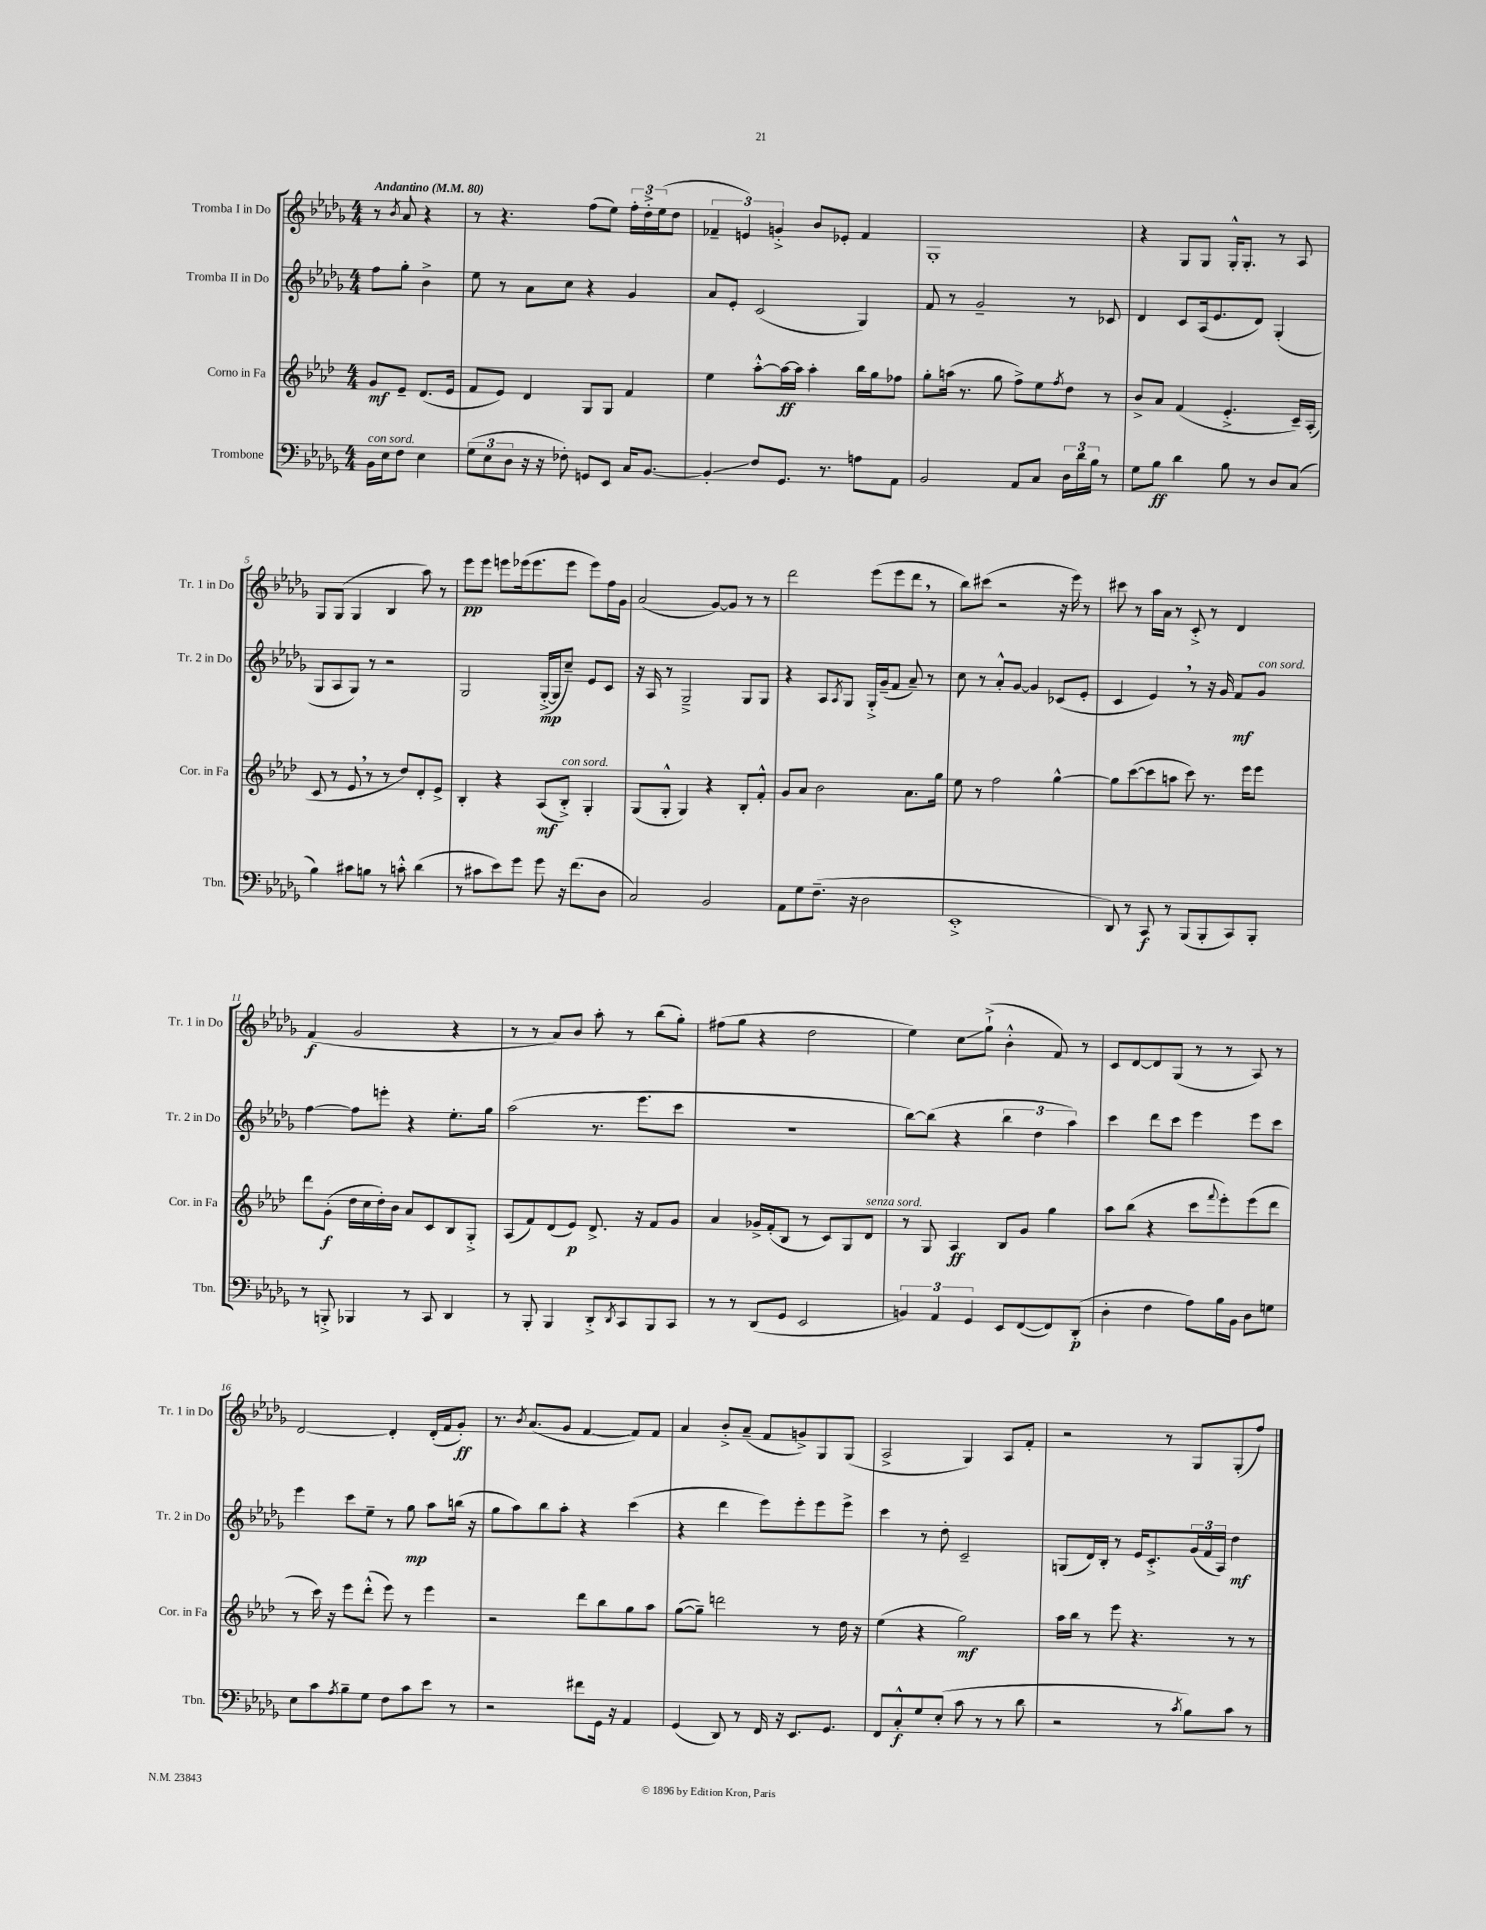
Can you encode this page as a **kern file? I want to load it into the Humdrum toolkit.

**kern	**kern	**kern	**kern
*staff4	*staff3	*staff2	*staff1
*clefF4	*clefG2	*clefG2	*clefG2
*k[b-e-a-d-g-]	*k[b-e-a-d-]	*k[b-e-a-d-g-]	*k[b-e-a-d-g-]
*M4/4	*M4/4	*M4/4	*M4/4
*MM80	*MM80	*MM80	*MM80
16BB-	8g	8ff	8r
16E-	.	.	.
.	.	.	8qb-
8F	8e-~	8gg-'	8a-
4E-	(8.d-	4b-^	4r
.	16e-	.	.
=	=	=	=
(12G-	8f	8ee-	8r
12E-	.	.	.
.	8e-)	8r	4.r
12D-	.	.	.
16r	4d-	8a-	.
16r	.	.	.
8F-')	.	8cc	.
8GG	8G	4r	(8ff
8EE-	8G	.	8ee-)
16C	4f	4g-	24ff'
.	.	.	24dd-'^
[8.BB-	.	.	.
.	.	.	(24ee-
.	.	.	8dd-
=	=	=	=
4BB-']	4ee-	8a-	6f-~
.	.	8e-'	.
.	.	.	6e)
8F	[8aa-'^^	(2c	.
.	.	.	6g'^
8.GG-	16aa-_	.	.
.	16aa-]	.	.
.	4aa-'	.	8b-
8.r	.	.	.
.	.	.	8e-'
8A	16bb-	4G-)	4f-
.	16gg	.	.
8AA-	8ff-	.	.
=	=	=	=
2BB-	8gg'	8f	1G-'
.	(16aa	8r	.
.	8.r	.	.
.	.	2g-~	.
.	8gg	.	.
8AA-	8ff^)	.	.
8C	8ee-	.	.
.	8qff	.	.
24D-	8dd-	8r	.
24d-	.	.	.
24B-	.	.	.
8r	8r	8c-	.
=	=	=	=
8G-	8b-^	4d-	4r
8B-	8a-	.	.
4d-	(4f	8c	8G-
.	.	(16A-	8G-
.	.	8.e-	.
8B-	4.e-'^	.	16G-'^^
.	.	.	8.G-'
8r	.	8d-)	.
8D-	.	(4G-'	8r
(8C	16c~)	.	8A-
.	(16A-'	.	.
=	=	=	=
4B-)	8c	8G-	8G-
.	8r	8A-	(8G-
8c#	8e-	8G-)	4G-
8B	8r	8r	.
8r	8r	2r	4B-
8c'^^	8dd-)	.	.
(4d-	8d-'	.	8aa-)
.	8e-^	.	8r
=	=	=	=
8r	4B-'	2G-	8eee-
8c#	.	.	8eee-
8e-)	4r	.	8eee
8g-	.	.	(16eee-
.	.	.	8.eee-
8g-	(8A-	([16G-'^	.
.	.	16G-]	.
16r	8B-'^)	8cc~)	8eee-
(8.f	.	.	.
.	4G'	8e-	8eee-)
8D-	.	8c	16ff
.	.	.	16g-
=	=	=	=
2C)	(8G	16r	(2a-
.	.	16A-	.
.	8G'^^	8r	.
.	4G)	2G-~^	.
2BB-	4r	.	[8g-)
.	.	.	8g-]
.	8B-'	8G-	8r
.	8f'^^	8G-	8r
=	=	=	=
8AA-	8g	4r	2ddd-
8G-	8a-	.	.
(8.F~	2b-	8A-	.
.	.	8qA-	.
.	.	8G-	.
16r	.	.	.
2D-	.	16G-'^	(8eee-
.	.	(16g-~	.
.	.	8f	8eee-
.	8.a-	8a-~)	8ddd-
.	.	8r	8r
.	16gg	.	.
=	=	=	=
1EE-'^	8ee-	8cc	8bb-)
.	8r	8r	(8ccc#
.	2ff	8a-'^^	2r
.	.	[8g-	.
.	.	4g-]	.
.	[4gg^^	(8c-	16r
.	.	.	16eee-)
.	.	8e-'	8r
=	=	=	=
8DD-)	8gg]	4c	8ccc#
8r	([8ccc	.	8r
8CC	8ccc]	4e-)	16aa-
.	.	.	16a-
8r	8aa	.	8r
(8BBB-	8ccc)	8r	8c'^
8BBB-'	8.r	16r	8r
.	.	16g-	.
8CC)	.	8f	4d-
.	16eee-	.	.
8BBB-'	8eee-	8g-	.
=	=	=	=
8r	8ddd-	[4ff	(4f
8BBB'^	(8g'	.	.
4BBB-	16dd-	8ff]	2g-
.	16cc	.	.
.	16dd-')	8eee'	.
.	16b-	.	.
8r	8a-	4r	.
8CC	8c	.	.
4DD-	8B-	8.ee-'	4r
.	8G'^	.	.
.	.	16gg-	.
=	=	=	=
8r	(8A-	(2aa-	8r
8BBB-'	8f)	.	8r
4BBB-	(8d-	.	8a-)
.	8e-)	.	8b-
8DD-'^	8.d-^	8.r	8aa-'
8qDD-	.	.	.
8CC	.	.	8r
.	16r	8.eee-	.
8BBB-	8f	.	(8bb-
8CC	8g	8ccc	8gg-')
=	=	=	=
8r	4a-	1r	(8ff#
8r	.	.	8gg-
(8DD-	16g-^	.	4r
.	(16f'	.	.
8GG-	8B-	.	.
2EE-	8r	.	2dd-
.	8c)	.	.
.	8G	.	.
.	8d-	.	.
=	=	=	=
6BB)	8r	[8bb-)	4ee-)
.	8G	(8bb-]	.
6AA-	.	.	.
.	4A-	4r	8cc
6GG-	.	.	.
.	.	.	(8gg-`^
8EE-	8B-	6bb-	4b-'^^
([8FF	8g	.	.
.	.	6dd-	.
8FF])	4gg	.	8f)
.	.	6aa-)	.
(8DD-'	.	.	8r
=	=	=	=
4D-'	8aa-	4ccc	8c
.	(8bb-	.	[8d-
4F	4r	8ddd-	8d-]
.	.	8ccc	(8G-
8A-)	8ccc	4eee-	8r
.	8qqfff	.	.
16B-	8eee-')	.	8r
16BB-	.	.	.
8D-	(8eee-	8eee-	8A-)
8G	8ddd-	8ccc	8r
=	=	=	=
8E-	8r	4eee-	[2d-
8c	16ccc)	.	.
.	16r	.	.
8qA-	.	.	.
8B-~	8eee-	8ccc	.
8G-	(8ddd-'^^	8ee-~	.
8F	8eee-)	8r	4d-']
8c	8r	8gg-	.
8e-	4eee-	8aa-	(16d-'
.	.	.	16f
8r	.	(16bb	8g-')
.	.	16r	.
=	=	=	=
2r	2r	8gg-	8.r
.	.	8aa-)	.
.	.	.	8qb-
.	.	.	(8.a-
.	.	8bb-	.
.	.	8aa-'	8g-
8f#	8ddd-	4r	[4f
16GG-	8bb-	.	.
16r	.	.	.
4AA-	8gg	(4ccc	8f])
.	8aa-	.	8f
=	=	=	=
(4GG-	([8gg	4r	4a-
.	8gg~])	.	.
8DD-)	2ddd	4ddd-	8b-'^
8r	.	.	(8a-~
16FF	.	8eee-)	8f
16r	.	.	.
8.EE-	.	8eee-'	8g^)
.	8r	8eee-	8G-
8.GG-	.	.	.
.	16dd-	8eee-^	(8G-
.	16r	.	.
=	=	=	=
8FF	(4ee-	4ccc	2A-^
8C'^^	.	.	.
8G-	4r	8r	.
(8E-'	.	8dd-'	.
8c	2gg)	2c~	4G-)
8r	.	.	.
8r	.	.	8A-
8d-	.	.	8f'
=	=	=	=
2r	16aa-	(8G	2r
.	16bb-	.	.
.	8r	16d-)	.
.	.	16B-'	.
.	8eee-	8r	.
.	4.r	16e-	.
.	.	8.c'^	.
8r	.	.	8r
8qc	.	.	.
8B-)	.	(24g-	8G-
.	.	24f	.
.	.	24A-)	.
8c	8r	4dd-	(8G-'
8r	8r	.	8ff)
==	==	==	==
*-	*-	*-	*-
